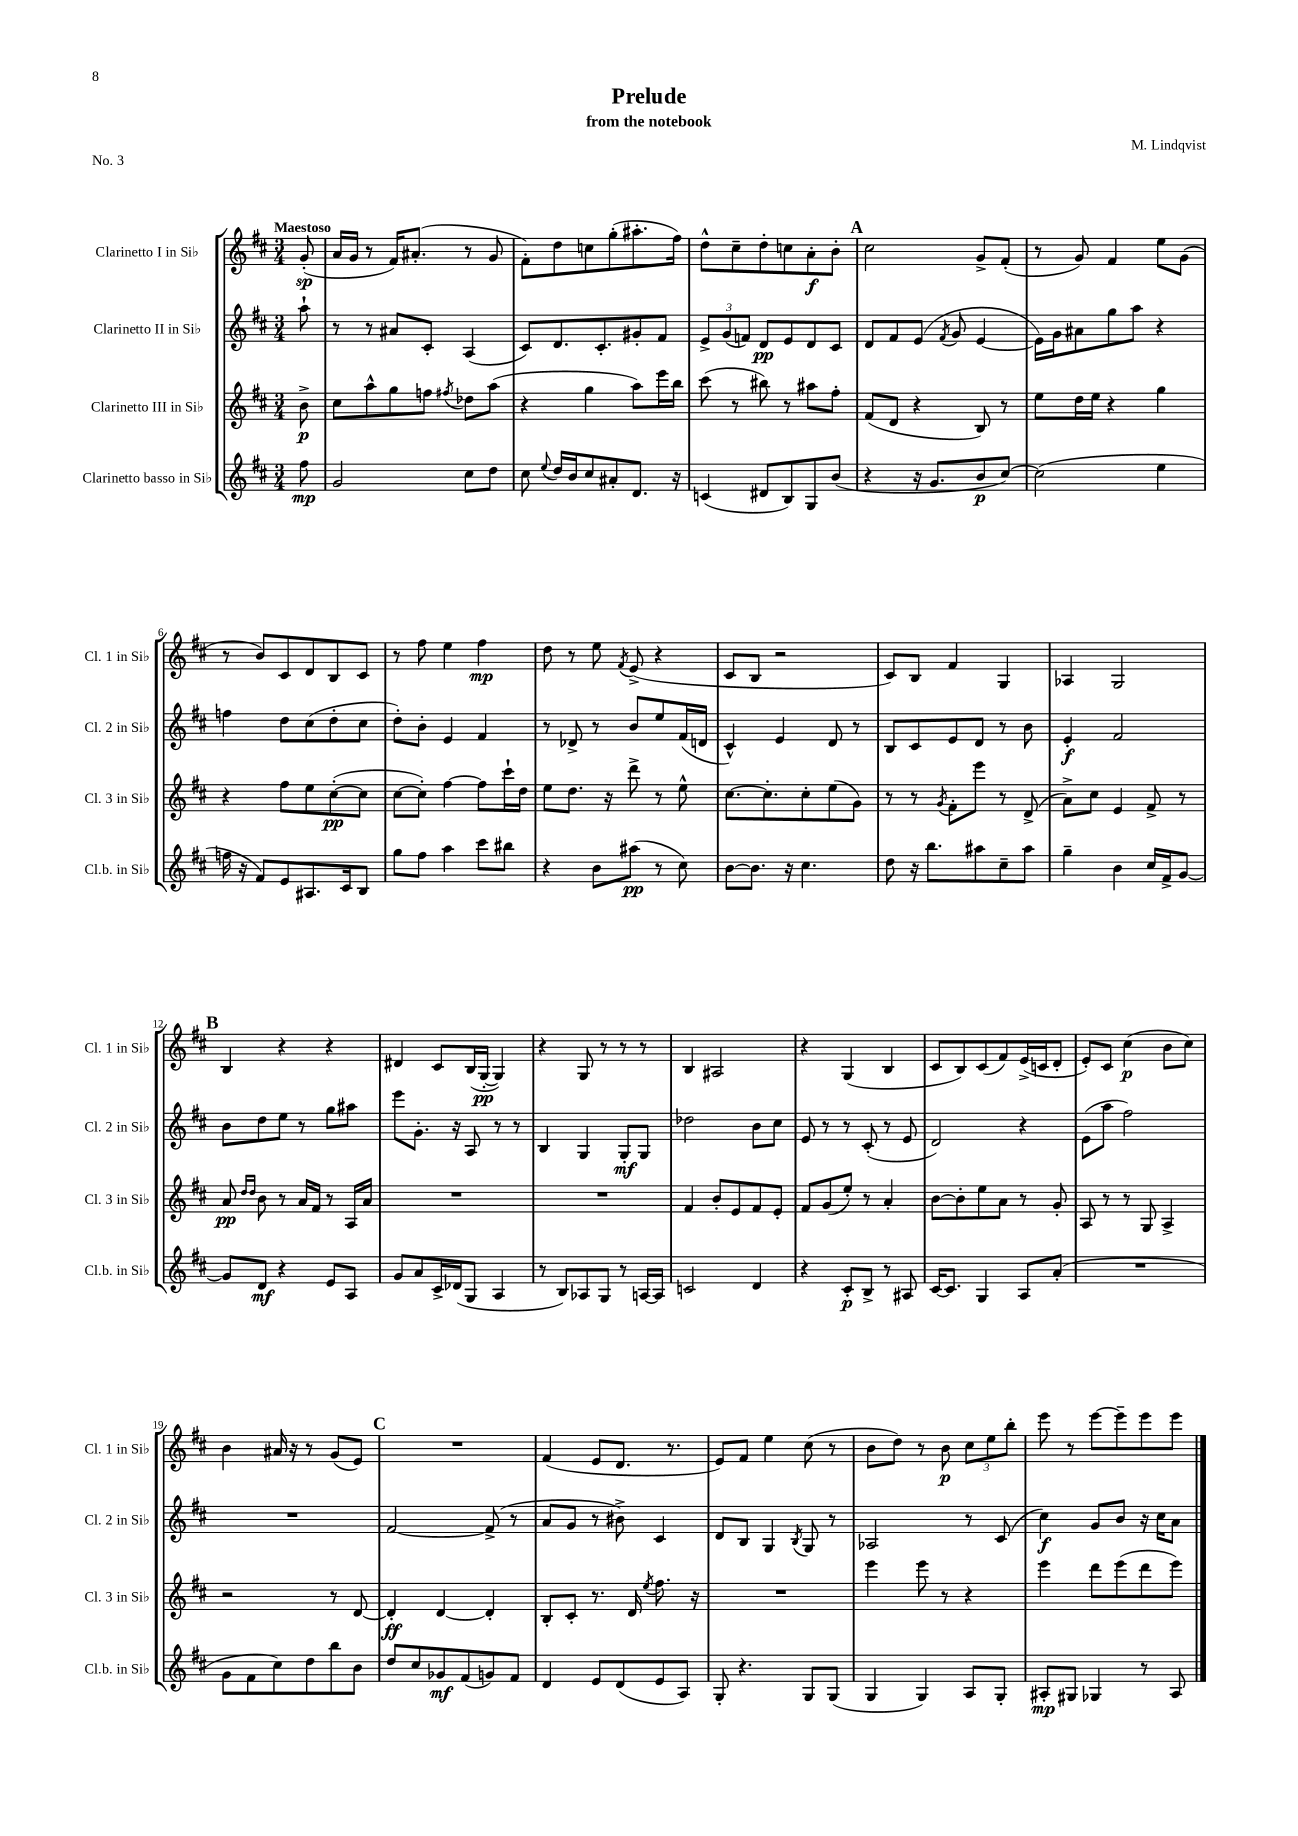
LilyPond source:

\header { title = "Prelude" composer = "M. Lindqvist" subtitle = "from the notebook" piece = "No. 3" }
<<
\new StaffGroup <<
\new Staff = "s0" \with { instrumentName = "Clarinetto I in Sib" shortInstrumentName = "Cl. 1 in Sib" } {
    \clef treble \key d \major \numericTimeSignature \time 3/4 \partial 8 \tempo "Maestoso"
    \autoBeamOff g'8-.\sp( |
    a'16[ g'16] r8 fis'16[) ais'8.]-.( r8 g'8 |
    fis'8[-.) d''8 c''8 g''8-.( ais''8.-. fis''16]) |
    d''8[-^ cis''8-- d''8-. c''8 a'8-.\f b'8]-. |
    \mark \markup { \bold "A" } cis''2 g'8[-> fis'8]-.( |
    r8 g'8) fis'4 e''8[ g'8]( |
    r8 b'8[) cis'8 d'8 b8 cis'8] |
    r8 fis''8 e''4 fis''4\mp |
    d''8 r8 e''8 \acciaccatura { fis'8 } e'8->( r4 |
    cis'8[ b8] r2 |
    cis'8[) b8] fis'4 g4 |
    aes4 g2 |
    \mark \markup { \bold "B" } b4 r4 r4 |
    dis'4 cis'8[ b16( g16]~-.\pp g4) |
    r4 g8 r8 r8 r8 |
    b4 ais2 |
    r4 g4( b4 |
    cis'8[ b8) cis'8( fis'8) e'16->( c'16 d'8]-. |
    e'8[-.) cis'8] cis''4\p( b'8[ cis''8]) |
    b'4 ais'16 r16 r8 g'8[( e'8]) |
    \mark \markup { \bold "C" } R2. |
    fis'4( e'8[ d'8.] r8. |
    e'8[) fis'8] e''4 cis''8( r8 |
    b'8[ d''8]) r8 b'8\p \tuplet 3/2 { cis''8[ e''8 b''8]-. } |
    e'''8 r8 e'''8[~ e'''8-- e'''8 e'''8] \bar "|." |
}
\new Staff = "s1" \with { instrumentName = "Clarinetto II in Sib" shortInstrumentName = "Cl. 2 in Sib" } {
    \clef treble \key d \major \numericTimeSignature \time 3/4 \partial 8
    \autoBeamOff a''8-! |
    r8 r8 ais'8[ cis'8]-. a4( |
    cis'8[) d'8. cis'8.-. gis'8-. fis'8] |
    \tuplet 3/2 { e'8[-> g'8( f'8]) } d'8[\pp e'8 d'8 cis'8] |
    \mark \markup { \bold "A" } d'8[ fis'8 e'8]( \acciaccatura { fis'8 } g'8 e'4~ |
    e'16[) g'16 ais'8 g''8 a''8] r4 |
    f''4 d''8[ cis''8( d''8-. cis''8] |
    d''8[-.) b'8]-. e'4 fis'4 |
    r8 des'8-> r8 b'8[ e''8 fis'16( d'16] |
    cis'4-^) e'4 d'8 r8 |
    b8[ cis'8 e'8 d'8] r8 b'8 |
    e'4-.\f fis'2 |
    \mark \markup { \bold "B" } b'8[ d''8 e''8] r8 g''8[ ais''8] |
    e'''8[ g'8.]-. r16 a8 r8 r8 |
    b4 g4 g8[-.\mf g8] |
    des''2 b'8[ cis''8] |
    e'8 r8 r8 cis'8-.( r8 e'8 |
    d'2) r4 |
    e'8[( a''8] fis''2) |
    R2. |
    \mark \markup { \bold "C" } fis'2~ fis'8->( r8 |
    a'8[ g'8] r8 bis'8->) cis'4 |
    d'8[ b8] g4 \acciaccatura { b8 } g8 r8 |
    aes2 r8 cis'8( |
    cis''4\f) g'8[ b'8] r16 cis''16[ a'8] \bar "|." |
}
\new Staff = "s2" \with { instrumentName = "Clarinetto III in Sib" shortInstrumentName = "Cl. 3 in Sib" } {
    \clef treble \key d \major \numericTimeSignature \time 3/4 \partial 8
    \autoBeamOff b'8->\p |
    cis''8[ a''8-^ g''8 f''8] \acciaccatura { fis''8 } des''8[ a''8]( |
    r4 g''4 a''8[) e'''16 b''16] |
    cis'''8( r8 bis''8) r8 ais''8[ fis''8]-. |
    \mark \markup { \bold "A" } fis'8[( d'8] r4 b8) r8 |
    e''8[ d''16 e''16] r4 g''4 |
    r4 fis''8[ e''8 cis''8~-.\pp( cis''8] |
    cis''8[~ cis''8]-.) fis''4~ fis''8[ cis'''16-! d''16] |
    e''8[ d''8.] r16 d'''8-> r8 e''8-^ |
    cis''8.[~ cis''8.-. cis''8-. e''8( g'8]) |
    r8 r8 \acciaccatura { g'8 } fis'8[-. e'''8] r8 d'8->( |
    a'8[->) cis''8] e'4 fis'8-> r8 |
    \mark \markup { \bold "B" } a'8\pp \grace { d''16[ d''16] } b'8 r8 a'16[ fis'16] r8 a16[ a'16] |
    R2. |
    R2. |
    fis'4 b'8[-. e'8 fis'8 e'8]-. |
    fis'8[ g'8( e''8]-.) r8 a'4-. |
    b'8[~ b'8-. e''8 a'8] r8 g'8-. |
    a8 r8 r8 g8 a4-> |
    r2 r8 d'8~ |
    \mark \markup { \bold "C" } d'4-.\ff d'4~ d'4-. |
    b8[-. cis'8]-. r8. d'16 \acciaccatura { e''8 } fis''8. r16 |
    R2. |
    e'''4 e'''8 r8 r4 |
    e'''4 d'''8[ e'''8( d'''8 e'''8]) \bar "|." |
}
\new Staff = "s3" \with { instrumentName = "Clarinetto basso in Sib" shortInstrumentName = "Cl.b. in Sib" } {
    \clef treble \key d \major \numericTimeSignature \time 3/4 \partial 8
    \autoBeamOff fis''8\mp |
    g'2 cis''8[ d''8] |
    cis''8 \appoggiatura { e''8 } d''16[ b'16 cis''8 ais'8-. d'8.] r16 |
    c'4( dis'8[ b8) g8 b'8]( |
    \mark \markup { \bold "A" } r4 r16 g'8.[ b'8\p cis''8]~) |
    cis''2( e''4 |
    f''16 r16 fis'8[) e'8 ais8. cis'16 b8] |
    g''8[ fis''8] a''4 cis'''8[ bis''8] |
    r4 b'8[ ais''8]\pp( r8 cis''8) |
    b'8[~ b'8.] r16 cis''4. |
    d''8 r16 b''8.[ ais''8 cis''8-- ais''8] |
    g''4-- b'4 cis''16[ fis'16-> g'8]~ |
    \mark \markup { \bold "B" } g'8[ d'8]\mf r4 e'8[ a8] |
    g'8[ a'8 cis'16-> des'16( g8] a4 |
    r8 b8[) aes8 g8] r8 a16[~ a16] |
    c'2 d'4 |
    r4 cis'8[-.\p b8]-> r8 ais8 |
    cis'16[~ cis'8.] g4 a8[ a'8]-.( |
    R2. |
    g'8[ fis'8 cis''8) d''8 b''8 b'8] |
    \mark \markup { \bold "C" } d''8[ cis''8 ges'8\mf fis'8( g'8) fis'8] |
    d'4 e'8[ d'8( e'8 a8]) |
    g8-. r4. g8[ g8]( |
    g4 g4) a8[ g8]-. |
    ais8[-.\mp gis8] ges4 r8 ais8 \bar "|." |
}
>>
>>
